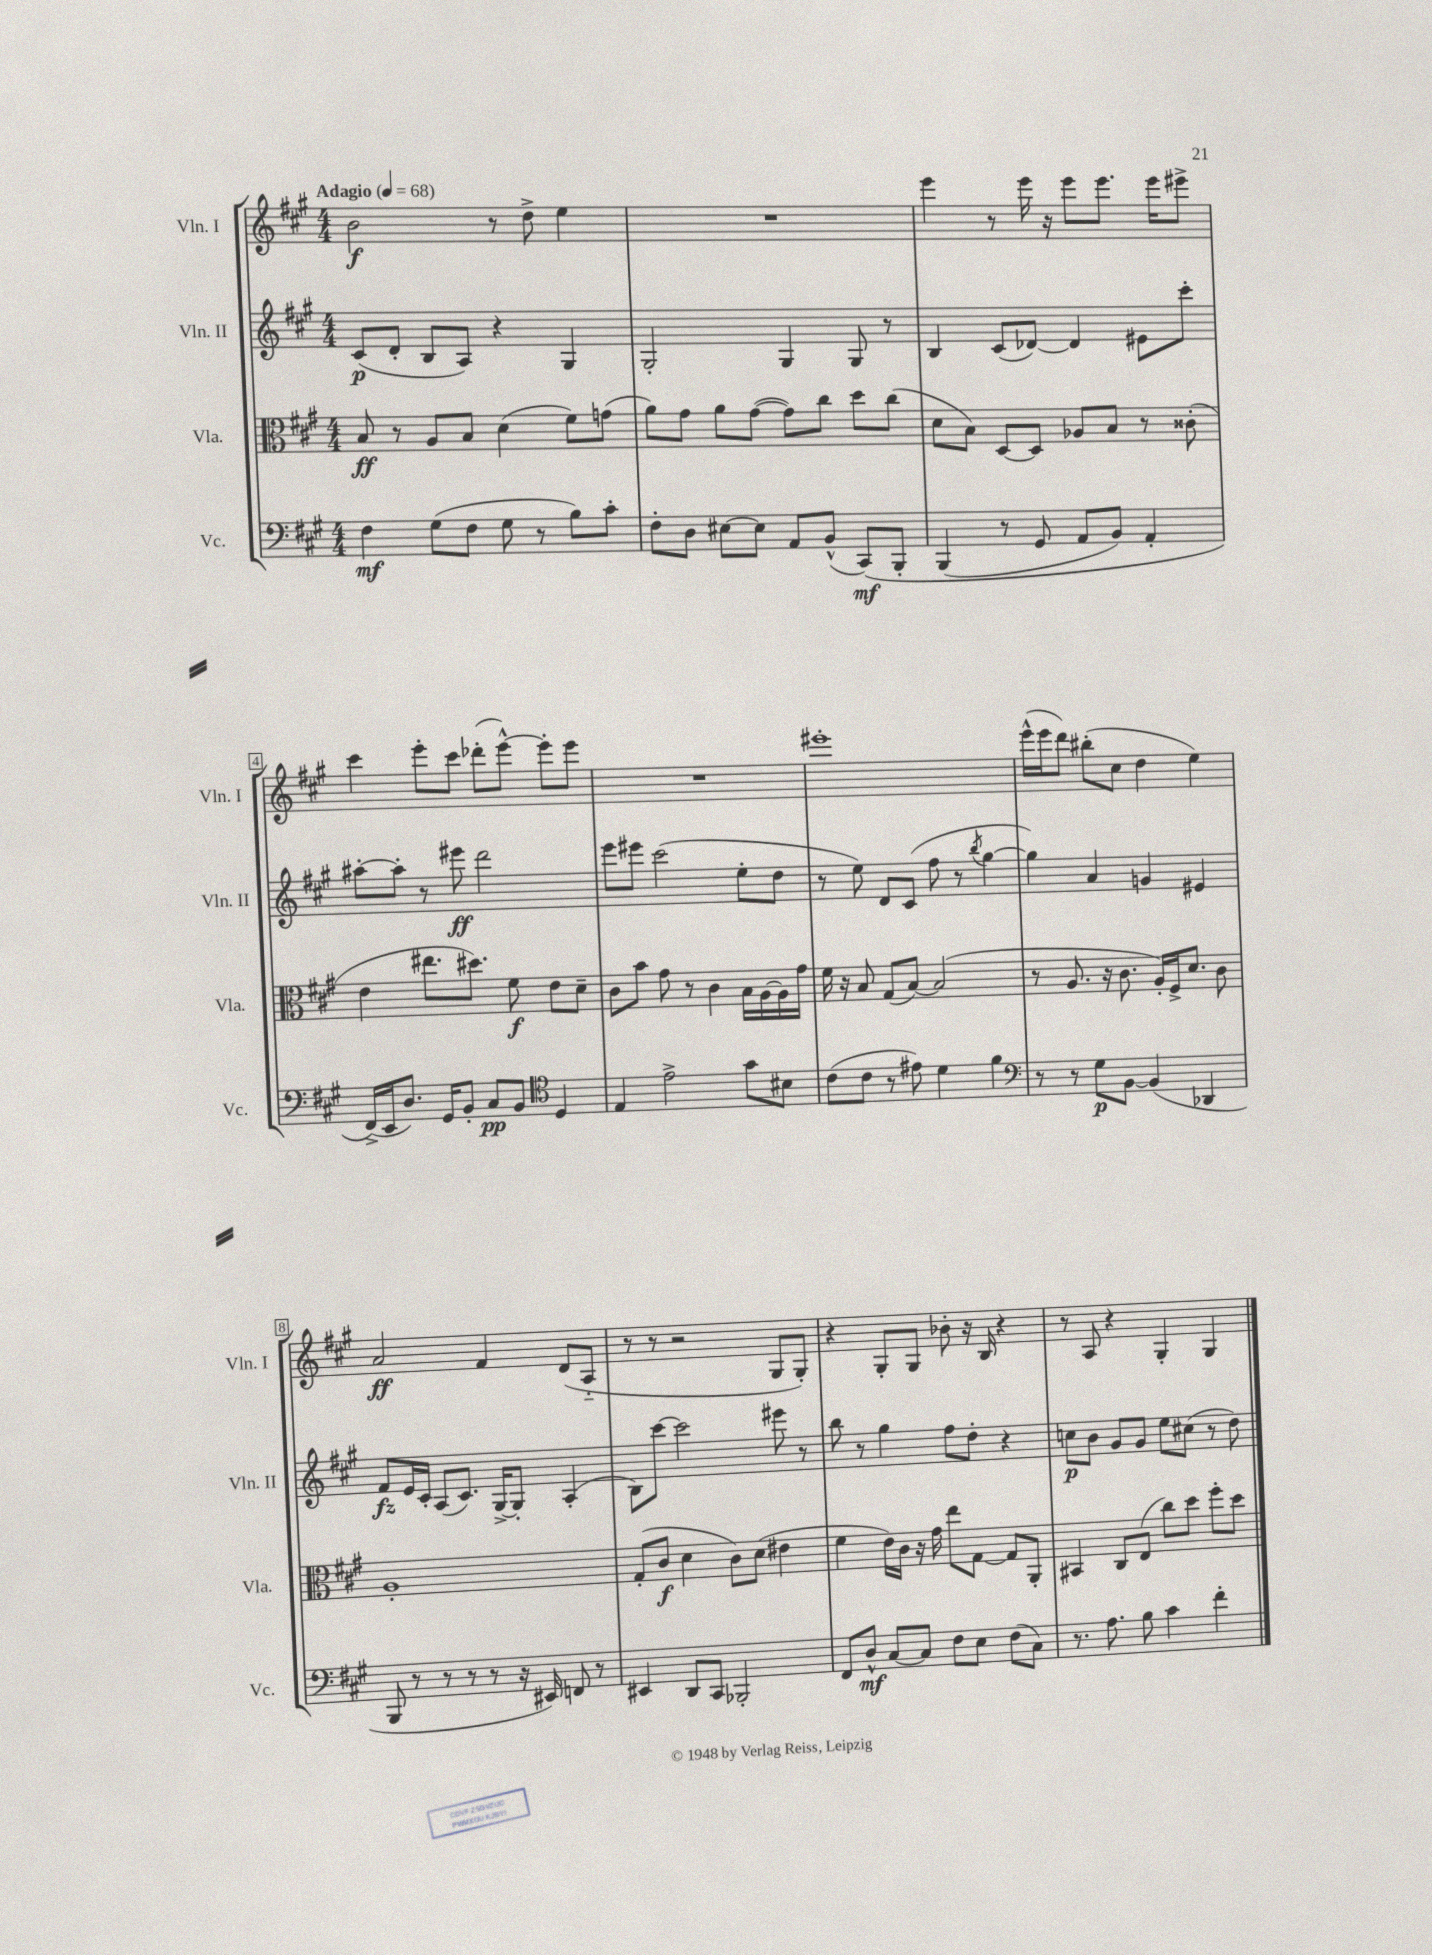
<<
\new StaffGroup <<
\new Staff = "s0" \with { instrumentName = "Vln. I" shortInstrumentName = "Vln. I" } {
    \clef treble \key a \major \numericTimeSignature \time 4/4 \tempo "Adagio" 4 = 68
    \autoBeamOff b'2\f r8 d''8-> e''4 |
    R1 |
    e'''4 r8 e'''16 r16 e'''8[ e'''8.] e'''16[ eis'''8]-> |
    cis'''4 e'''8[-. cis'''8] des'''8[-.( e'''8]~-^) e'''8[-. e'''8] |
    R1 |
    eis'''1-. |
    e'''16[-^( e'''16 d'''8]) bis''8[-.( cis''8] d''4 e''4) |
    a'2\ff fis'4 d'8[( a8]-_ |
    r8 r8 r2 gis8[ gis8]-.) |
    r4 gis8[-. gis8] bes'8-. r16 b16 r4 |
    r8 a8 r4 gis4-. gis4 \bar "|." |
}
\new Staff = "s1" \with { instrumentName = "Vln. II" shortInstrumentName = "Vln. II" } {
    \clef treble \key a \major \numericTimeSignature \time 4/4
    \autoBeamOff cis'8[\p( d'8]-. b8[ a8]) r4 gis4 |
    gis2-. gis4 gis8 r8 |
    b4 cis'8[( des'8]~) des'4 eis'8[ cis'''8]-. |
    ais''8[~-. ais''8]-. r8 eis'''8\ff d'''2 |
    e'''8[ eis'''8] cis'''2( e''8[-. d''8] |
    r8 e''8) d'8[ cis'8]( fis''8 r8 \acciaccatura { b''8 } gis''4~ |
    gis''4) a'4 g'4 eis'4 |
    fis'8[\fz e'16 cis'16]-. a8[( cis'8.]) gis16[~-> gis8]-. a4-.( |
    b8[) cis'''8]~ cis'''2 eis'''8 r8 |
    b''8 r8 gis''4 fis''8[ d''8]-. r4 |
    c''8[\p b'8] gis'8[ gis'8] e''8[ cis''8]( r8 d''8) \bar "|." |
}
\new Staff = "s2" \with { instrumentName = "Vla." shortInstrumentName = "Vla." } {
    \clef alto \key a \major \numericTimeSignature \time 4/4
    \autoBeamOff b8\ff r8 a8[ b8] d'4( fis'8[) g'8]( |
    a'8[) gis'8] a'8[ gis'8]~( gis'8[) cis''8] d''8[ cis''8]( |
    d'8[ b8]) d8[~ d8] aes8[ b8] r8 cisis'8-.( |
    e'4 eis''8.[ dis''8.]) fis'8\f e'8[ d'8]-- |
    cis'8[ b'8] gis'8 r8 cis'4 b16[ a16~ a16 gis'16] |
    fis'16 r16 b8 gis8[( b8]~) b2( |
    r8 a8. r16 cis'8. a16[-.) fis16-> d'8.] cis'8 |
    a1-. |
    gis8[-.( cis'8]\f d'4 cis'8[) d'8]( eis'4 |
    fis'4 e'16[) cis'16] r16 gis'16 e''8[ gis8]~ gis8[ a,8]-. |
    bis,4 cis8[ e8]( cis''8[) d''8] fis''8[-. d''8] \bar "|." |
}
\new Staff = "s3" \with { instrumentName = "Vc." shortInstrumentName = "Vc." } {
    \clef bass \key a \major \numericTimeSignature \time 4/4
    \autoBeamOff fis4\mf gis8[( fis8] gis8 r8 b8[) cis'8]-. |
    fis8[-. d8] eis8[~ eis8] a,8[ b,8]-^( cis,8[\mf)\( b,,8]-. |
    b,,4( r8 gis,8 a,8[ b,8]) a,4-. |
    fis,16[->(\) e,16 d8.]) gis,16[ b,8]-. cis8[\pp b,8] \clef tenor d4 |
    e4 e'2-> gis'8[ bis8] |
    cis'8[( cis'8] r8 eis'8) d'4 fis'4 |
    \clef bass r8 r8 gis8[\p b,8]~ b,4( des,4 |
    b,,8 r8 r8 r8 r8 r16 eis,16) f,8 r8 |
    eis,4 d,8[ cis,8] bes,,2-. |
    fis,8[ d8]-^\mf cis8[~ cis8] fis8[ e8] fis8[( cis8]) |
    r8. a8. b8 cis'4 fis'4-. \bar "|." |
}
>>
>>
\layout { \context { \Score \override BarNumber.stencil = #(make-stencil-boxer 0.1 0.3 ly:text-interface::print) } }
